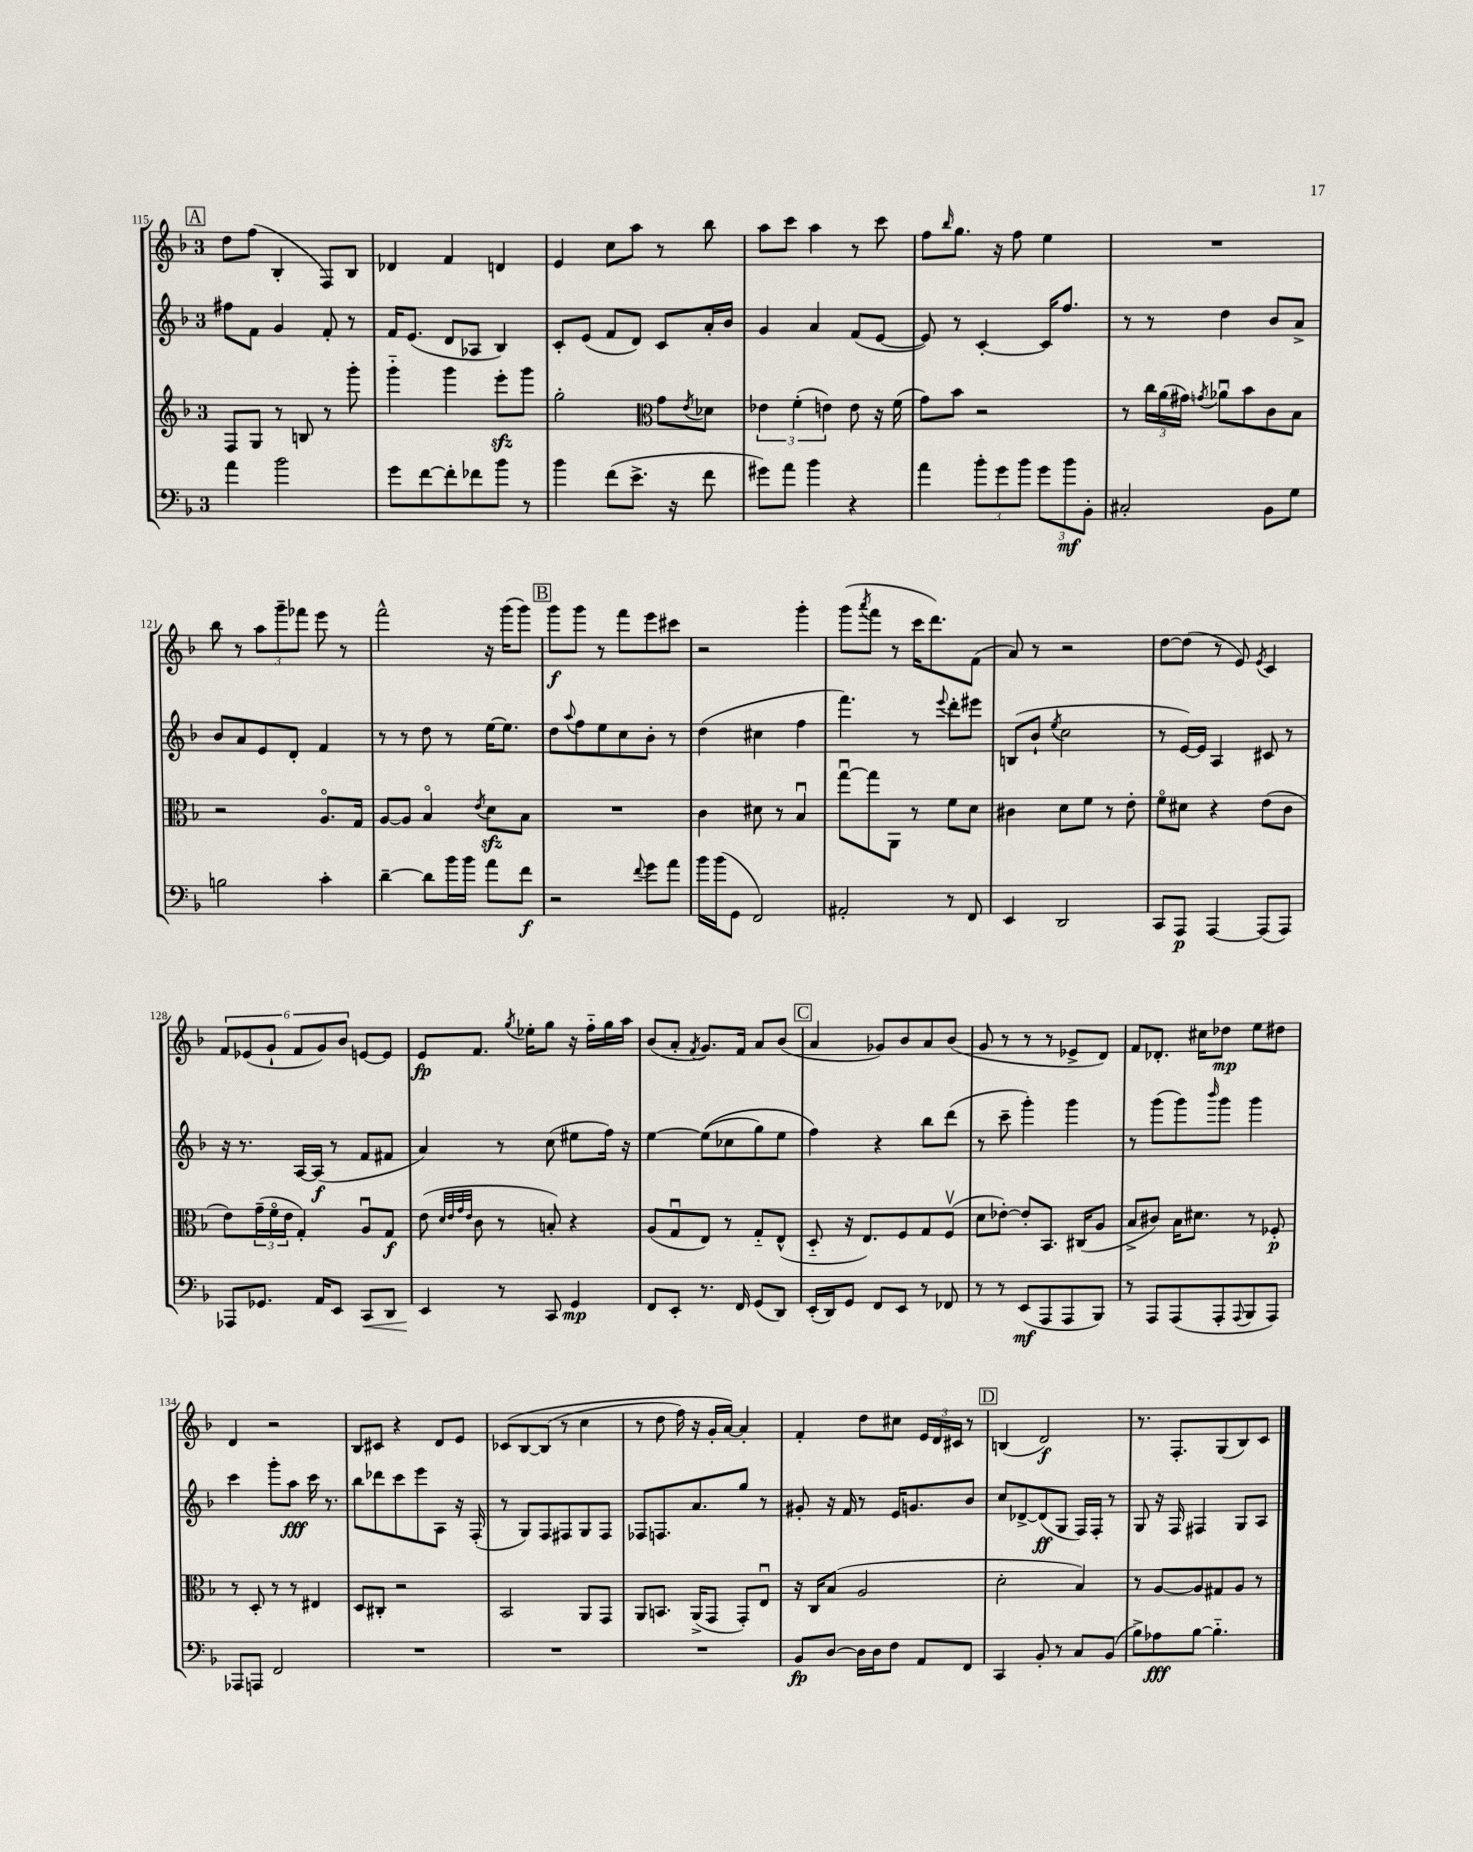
<<
\new StaffGroup <<
\new Staff = "s0" {
    \clef treble \key f \major \once \override Staff.TimeSignature.style = #'single-digit \time 3/4
    \mark \markup { \box "A" } d''8 f''8( bes4-. f8) bes8 |
    des'4 f'4 d'4 |
    e'4 c''8 a''8 r8 bes''8 |
    a''8 c'''8 a''4 r8 c'''8 |
    f''8 \grace { bes''16 } g''8. r16 f''8 e''4 |
    R2. |
    bes''8 r8 \tuplet 3/2 { a''8 g'''8-- fes'''8 } e'''8 r8 |
    f'''2-^ r16 g'''16( g'''8) |
    \mark \markup { \box "B" } g'''8\f g'''8 r8 f'''8 e'''8 cis'''8 |
    r2 g'''4-. |
    g'''8( \acciaccatura { a'''8 } f'''8 r8 c'''16 d'''8.) f'8( |
    a'8) r8 r2 |
    d''8~ d''8( r8 e'8) \acciaccatura { e'8 } c'4 |
    \tuplet 6/4 { f'8 ees'8( g'8-! f'8 g'8) bes'8 } e'8~ e'8 |
    e'8\fp f'8. \acciaccatura { g''8 } ees''16-. g''8 r16 f''16-_ g''16 a''16 |
    bes'8( a'8-. \acciaccatura { f'8 } g'8.) f'16 a'8 bes'8( |
    \mark \markup { \box "C" } a'4 ges'8) bes'8 a'8 bes'8( |
    g'8 r8 r8 r8 ees'8-> d'8) |
    f'8 des'8.-. cis''16 des''8\mp e''8 dis''8 |
    d'4 r2 |
    bes8 cis'8 r4 d'8 e'8 |
    ces'8\( bes8~ bes8( r8 c''4 |
    r8 d''8 f''16) r16 g'16-. a'16~\) a'4-. |
    f'4-. d''8 cis''8 \tuplet 3/2 { e'16 d'16 cis'16 } r8 |
    \mark \markup { \box "D" } b4( d'2\f) |
    r8. f8.-. g8( bes8) c'8 \bar "|." |
}
\new Staff = "s1" {
    \clef treble \key f \major \once \override Staff.TimeSignature.style = #'single-digit \time 3/4
    \mark \markup { \box "A" } fis''8 f'8 g'4 f'8-. r8 |
    f'16 e'8.( d'8 aes8 bes4) |
    c'8-. e'8( f'8 d'8) c'8 a'16-. bes'16 |
    g'4 a'4 f'8( e'8~ |
    e'8) r8 c'4~-. c'16 f''8. |
    r8 r8 d''4 bes'8 a'8-> |
    bes'8 a'8 e'8 d'8-. f'4 |
    r8 r8 d''8 r8 e''16~ e''8. |
    \mark \markup { \box "B" } d''8 \appoggiatura { a''8 } f''8 e''8 c''8 bes'8-. r8 |
    d''4( cis''4 f''4 |
    f'''4.) r8 \appoggiatura { e'''8 } d'''8-. eis'''8 |
    b8( bes'8-! \acciaccatura { e''8 } c''2 |
    r8 e'16~) e'16 a4 cis'8 r8 |
    r16 r8. a16~ a16\f( r8 f'8 fis'8 |
    a'4) r8 c''8( eis''8 f''16) r16 |
    e''4~ e''8(\( ces''8 g''8) e''8 |
    \mark \markup { \box "C" } f''4\) r4 bes''8 d'''8( |
    r8 c'''8-- g'''4-.) g'''4 |
    r8 g'''8( g'''8) \grace { bes'''16 } g'''8 g'''4 |
    c'''4 g'''8-. a''8\fff c'''16 r8. |
    bes''8 des'''8 c'''8 e'''8 a8 r16 f16-.( |
    r8 g8) f8 fis8 g8 fis8 |
    fes8 f8. a'8. g''8 r8 |
    gis'8-. r16 f'16 r8 e'16 g'8. bes'8 |
    \mark \markup { \box "D" } c''8 des'8~-> des'8\ff( g8 f16) f16-. r8 |
    g8 r16 f16 fis4 g8 a8 \bar "|." |
}
\new Staff = "s2" {
    \clef treble \key f \major \once \override Staff.TimeSignature.style = #'single-digit \time 3/4
    \mark \markup { \box "A" } f8 g8 r8 b8 r8 g'''8-. |
    g'''4-_ g'''4 e'''8-.\sfz g'''8 |
    g''2-. \clef alto g'8 \acciaccatura { e'8 } des'8 |
    \tuplet 3/2 { ees'4 f'4-.( e'4) } e'8 r16 f'16( |
    g'8) bes'8 r2 |
    r8 \tuplet 3/2 { c''16 a'16( gis'16) } \acciaccatura { g'8 } aes'8\downbow bes'8 c'8 bes8 |
    r2 a8.\flageolet g16 |
    a8~ a8 bes4\flageolet \acciaccatura { e'8 } d'8\sfz bes8 |
    \mark \markup { \box "B" } R2. |
    c'4 dis'8 r8 bes4\downbow |
    g''8~\downbow g''8 a,8 r8 f'8 d'8 |
    cis'4 d'8 f'8 r8 e'8-. |
    f'8\flageolet dis'8 r4 e'8( c'8 |
    e'8) \tuplet 3/2 { g'16--( f'16\flageolet e'16 } g4-.) a8\downbow g8\f |
    e'8( \grace { d'32 e'32 g'32 e'32 } c'8 r8 b8-.) r4 |
    a8( g8\downbow e8) r8 g8-_ e8-^( |
    \mark \markup { \box "C" } d8-_ r16 e8.) f8 g8 f8\upbow( |
    d'8 ees'8~-.) ees'8-. bes,8. cis16( a8 |
    bes8-> cis'8) bes16 dis'8. r8 fes8-.\p |
    r8 d8-. r8 r8 eis4 |
    d8 cis8-. r2 |
    bes,2 a,8 g,8 |
    a,8 b,8. a,16->( g,8 g,8-.) e8\downbow |
    r16 c16 bes8( a2 |
    \mark \markup { \box "D" } d'2-. bes4) |
    r8 a8~ a8 gis8 a8 r8 \bar "|." |
}
\new Staff = "s3" {
    \clef bass \key f \major \once \override Staff.TimeSignature.style = #'single-digit \time 3/4
    \mark \markup { \box "A" } a'4 bes'2 |
    g'8 f'8~ f'8-. fes'8 bes'8 r8 |
    bes'4 f'8( e'8.-> r16 f'8 |
    gis'8) a'8 bes'4 r4 |
    a'4 \tuplet 3/2 { bes'8-. g'8 bes'8 } \tuplet 3/2 { g'8 bes'8\mf bes,8-. } |
    cis2-. bes,8 g8 |
    b2 c'4-. |
    d'4~-- d'8 bes'16 bes'16 a'8 f'8\f |
    \mark \markup { \box "B" } r2 \appoggiatura { f'8 } g'8 a'8 |
    bes'16 bes'16( g,8 f,2) |
    ais,2-. r8 f,8 |
    e,4 d,2 |
    c,8 a,,8\p a,,4~ a,,8( a,,8) |
    aes,,8 ges,8. a,16 e,8 c,8\< d,8 |
    e,4\! r8 c,8 g,4\mp |
    f,8 e,8-. r8. f,16 g,8( d,8) |
    \mark \markup { \box "C" } e,16-.( d,16) g,8 f,8 e,8 r8 fes,8 |
    r8 r8 e,8\mf( a,,8 a,,8 bes,,8) |
    r8 a,,8 a,,8( a,,8-. \appoggiatura { a,,8 } bes,,8 a,,8) |
    aes,,8 a,,8 f,2 |
    R2. |
    R2. |
    R2. |
    bes,8\fp d8~ d16 d16 f8 a,8 f,8 |
    \mark \markup { \box "D" } c,4 bes,8-. r8 c8 bes,8( |
    bes8->) aes8\fff bes8~ bes4.-_ \bar "|." |
}
>>
>>
\layout { \context { \Score currentBarNumber = #115 } }
